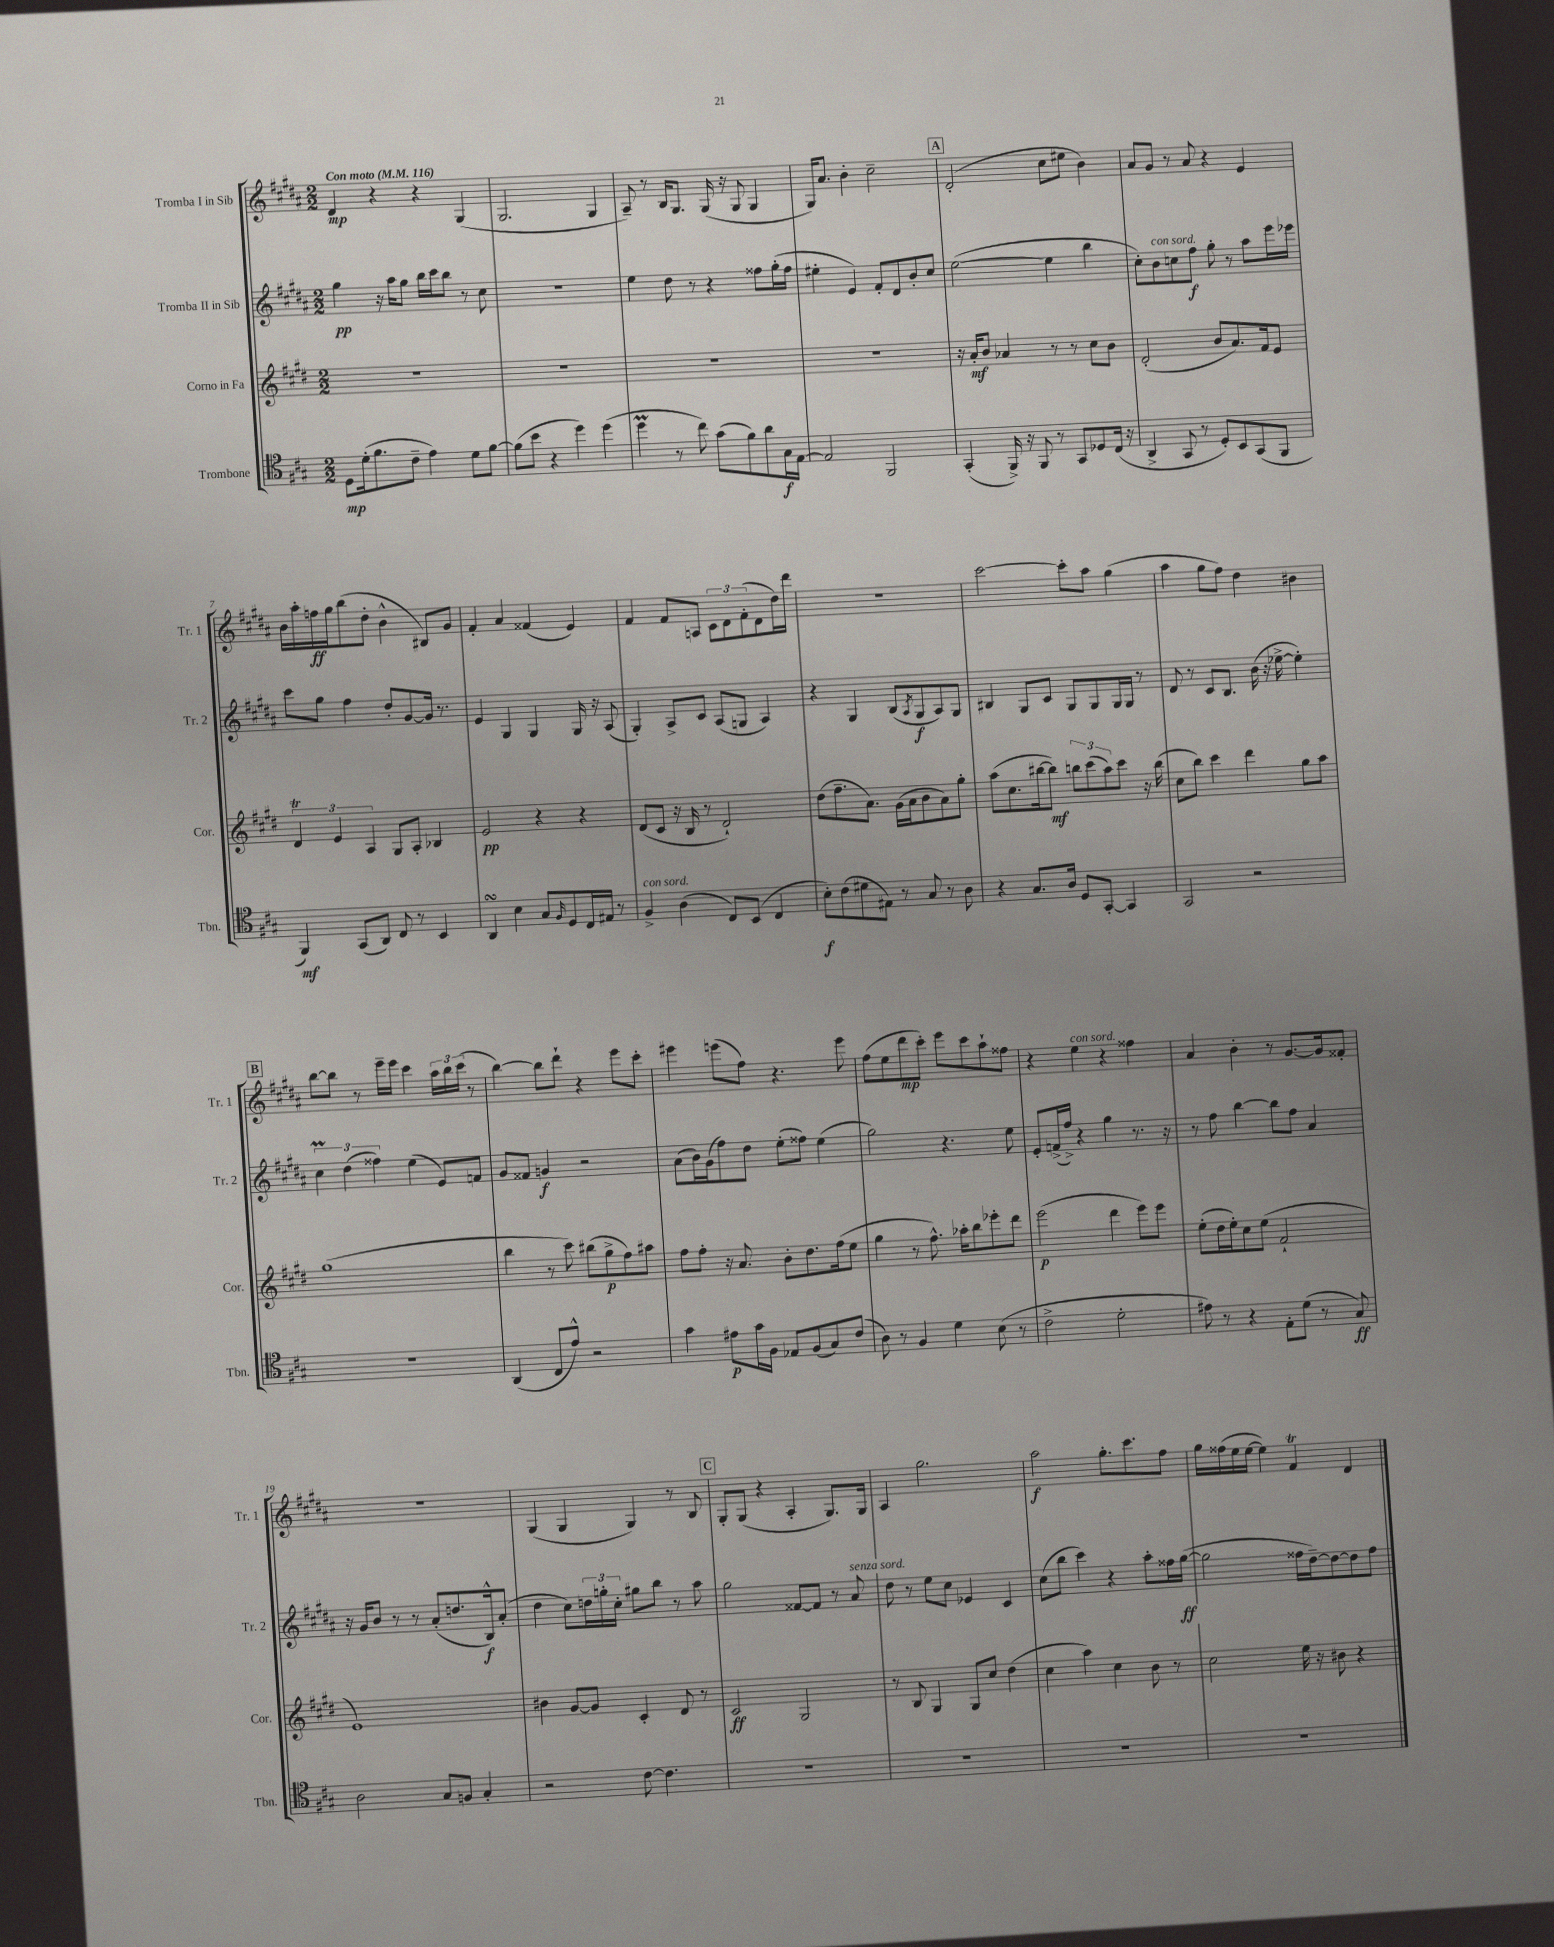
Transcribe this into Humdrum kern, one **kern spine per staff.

**kern	**kern	**kern	**kern
*staff4	*staff3	*staff2	*staff1
*clefC4	*clefG2	*clefG2	*clefG2
*k[f#c#g#]	*k[f#c#g#d#]	*k[f#c#g#d#a#]	*k[f#c#g#d#a#]
*M2/2	*M2/2	*M2/2	*M2/2
*MM116	*MM116	*MM116	*MM116
8D	1r	4gg#	4d#
(16d'	.	.	.
8.f#	.	.	.
.	.	16r	4r
.	.	16aa#	.
8c#~	.	8gg#	.
4e)	.	16bb	4r
.	.	16ccc#	.
.	.	8bb	.
8d	.	8r	(4G#
[8f#	.	8cc#	.
=	=	=	=
(8f#]	1r	1r	2.G#
8b	.	.	.
4r	.	.	.
4dd)	.	.	.
(4dd	.	.	4G#
=	=	=	=
4dd	1r	4ee	8A#~)
.	.	.	8r
8r	.	8dd#	16B
.	.	.	8.G#
8cc#)	.	8r	.
(8g#	.	4r	(16G#
.	.	.	16r
8f#)	.	.	8G#
8a	.	8ff##	4G#
16G#	.	(16gg#'	.
[16E	.	16ff##	.
=	=	=	=
2E]	1r	4ee#'	16G#)
.	.	.	8.a#
.	.	4e)	4b'
2FF#	.	8f#'	2cc#~
.	.	8d#	.
.	.	8b'	.
.	.	8cc#	.
=	=	=	=
(4GG#'	16r	([2ee	(2d#'
.	16a'	.	.
.	8b	.	.
16FF#^)	4a-	.	.
16r	.	.	.
8FF#	.	.	.
8r	8r	4ee]	8cc#
8GG#	8r	.	8ee#
8D-	8cc#	4bb	4b)
(16C#	8b	.	.
16r	.	.	.
=	=	=	=
4AA^	(2d#'	8cc#')	8a#
.	.	8b	8g#
8GG#	.	8cc	8r
8r	.	8ff#	8a#
8D')	8b	8gg#'	4r
8BB	8.a)	8r	.
(8GG#	.	8aa#	4e
.	16f#	.	.
8FF#	8e	16eee	.
.	.	16eee-	.
=	=	=	=
4FF#)	6d#	8ccc#	16b
.	.	.	16aa#'
.	.	8gg#	16ff
.	6e	.	.
.	.	.	16gg#
(8GG#	.	4ff#	(8bb
.	6A	.	.
8AA)	.	.	8dd#'
8C#	8G#	8dd#'	4b^^
8r	8A'	[8g#	.
4BB	4B-	16g#]	8B#)
.	.	8.r	.
.	.	.	8g#
=	=	=	=
4AA	2e	4e	4f#'
4B	.	4G#	4a#
8G#	4r	4G#	(4f##
16qqF#	.	.	.
8D	.	.	.
16C#	4r	16G#	4e)
16E#	.	16r	.
8r	.	(8A#	.
=	=	=	=
4F#^	(8d#	4G#')	4f#
.	8c#	.	.
(4A	16r	8A#^	8f#
.	16B	.	.
.	8r	8c#	8A
8C#)	2d#`)	(8A#	12c#
.	.	.	12d#
(8BB	.	8G	.
.	.	.	(12f#'
4C#	.	4A#)	8d#
.	.	.	16dd#)
.	.	.	16ddd#
=	=	=	=
8B')	(8dd#	4r	1r
(8c#	8.ff#~	.	.
8d#	.	4G#	.
.	8.a)	.	.
8E#)	.	.	.
8r	(16g#	(8B	.
.	16a	.	.
.	.	8qA#	.
8G#	8b	8G#	.
8r	8a)	8A#)	.
8A	8gg#'	8G#	.
=	=	=	=
4r	(8aa	4B#	[2ccc#
.	8.cc#	.	.
8.G#	.	8G#	.
.	[16bb#	.	.
.	8bb#])	8c#	.
16A	.	.	.
8D	12bb	8G#	8ccc#']
.	(12ccc#	.	.
[8GG#'	.	8G#	8aa#
.	12aa)	.	.
4GG#]	8ccc#	16G#	(4gg#
.	.	16G#	.
.	16r	8r	.
.	(16bb	.	.
=	=	=	=
2GG#	8cc#	8d#	4aa#
.	8bb)	8r	.
.	4ccc#	8c#	8gg#
.	.	8.B	8ff#)
2r	4ddd#	.	4dd#
.	.	(16b	.
.	.	16r	.
.	.	[16ee-^	.
.	8gg#	4ee-'])	4b#
.	8aa	.	.
=	=	=	=
1r	(1gg#	6cc#	[8bb
.	.	.	8bb]
.	.	(6dd#	.
.	.	.	8r
.	.	6ff##)	.
.	.	.	16eee~
.	.	.	16eee
.	.	(4ee	4ccc#
.	.	8e)	24aa#
.	.	.	24bb
.	.	.	(24ccc#
.	.	8f	8r
=	=	=	=
(4AA	4bb	8g#	[4bb)
.	.	8f##	.
8C#	8r	4g	8bb]
8e^^)	8ccc#)	.	8ddd#`
2r	(8bb#	2r	4r
.	8gg#^	.	.
.	8ff#)	.	8eee
.	8aa#	.	8ccc#'
=	=	=	=
4g#	8ff#	(8a#	4eee#
.	8ff#'	16b)	.
.	.	(16g#	.
8e#	16r	8ff#)	(8eee
.	8.a	.	.
16g#	.	8dd#	8ff#)
16F#	.	.	.
8E-	8b'	(8ee'	4.r
(8F#	8.dd#	8ff##)	.
8G#)	.	(4ee	.
.	(16ff#	.	.
(8c#	8ee	.	8eee
=	=	=	=
8A)	4gg#	2gg#)	(8ff#
8r	.	.	8ee
4F#	8r	.	8ddd#
.	8.ff#^^)	.	8ccc#')
4d	.	4.r	8eee
.	16aa-'	.	.
.	8bb	.	8ccc#
(8B	8eee-'	.	8aa#`
8r	8ddd#	8ee	8ff##
=	=	=	=
2c#^	(2eee	8e'	4r
.	.	(16f^	.
.	.	16ff#^)	.
.	.	4r	4ee
2d'	4ddd#	4gg#	4r
.	8eee)	8.r	4ff##
.	8eee	.	.
.	.	16r	.
=	=	=	=
8e#)	(8ee'	8r	4a#
8r	16dd#	8ff#	.
.	16ee')	.	.
4r	8cc#	[4bb	4b'
.	(8ee	.	.
8E'	2f#`	8bb]	8r
(8d	.	8ff#	[8.g#
8r	.	4a#	.
.	.	.	16g#]
8G#)	.	.	8f##'
=	=	=	=
2A	1e)	16r	1r
.	.	16g#	.
.	.	8b	.
.	.	8r	.
.	.	8r	.
8G#	.	(8a#'	.
8F	.	8.dd	.
4G#'	.	.	.
.	.	16B^^)	.
.	.	(8a#'	.
=	=	=	=
2r	4b#	4dd#	(4G#
.	[8g#	8cc#)	4G#
.	8g#]	24dd	.
.	.	24gg'	.
.	.	24cc#'	.
[8c#	4c#'	8gg#	4G#)
4.c#]	.	8bb	.
.	8d#	8r	8r
.	8r	8aa#	8B
=	=	=	=
1r	2c#	2gg#	8G#'
.	.	.	(8G#
.	.	.	4r
.	2G#	[8f##	4A#'
.	.	8f##]	.
.	.	8r	8.G#)
.	.	8a#	.
.	.	.	16G#
=	=	=	=
1r	8r	8dd#	4A#
.	8B	8r	.
.	4G#	8ee	2.gg#
.	.	8cc#	.
.	8G#	4e-	.
.	8cc#	.	.
.	(4dd#	4c#	.
=	=	=	=
1r	4cc#	(8cc#	2aa#
.	.	8bb	.
.	4aa)	4ccc#)	.
.	4cc#	4r	8.gg#'
.	.	.	8.ccc#
.	8b	8aa#'	.
.	8r	16ff##	8ff#
.	.	([16gg#	.
=	=	=	=
1r	2cc#	2gg#]	16gg#
.	.	.	(16ff##
.	.	.	16ee
.	.	.	[16ee
.	.	.	4ee])
.	16ee	16ff##	4f#
.	16r	[16dd#~)	.
.	8b#	8dd#_	.
.	4r	8dd#]	4d#
.	.	8ff##	.
==	==	==	==
*-	*-	*-	*-
